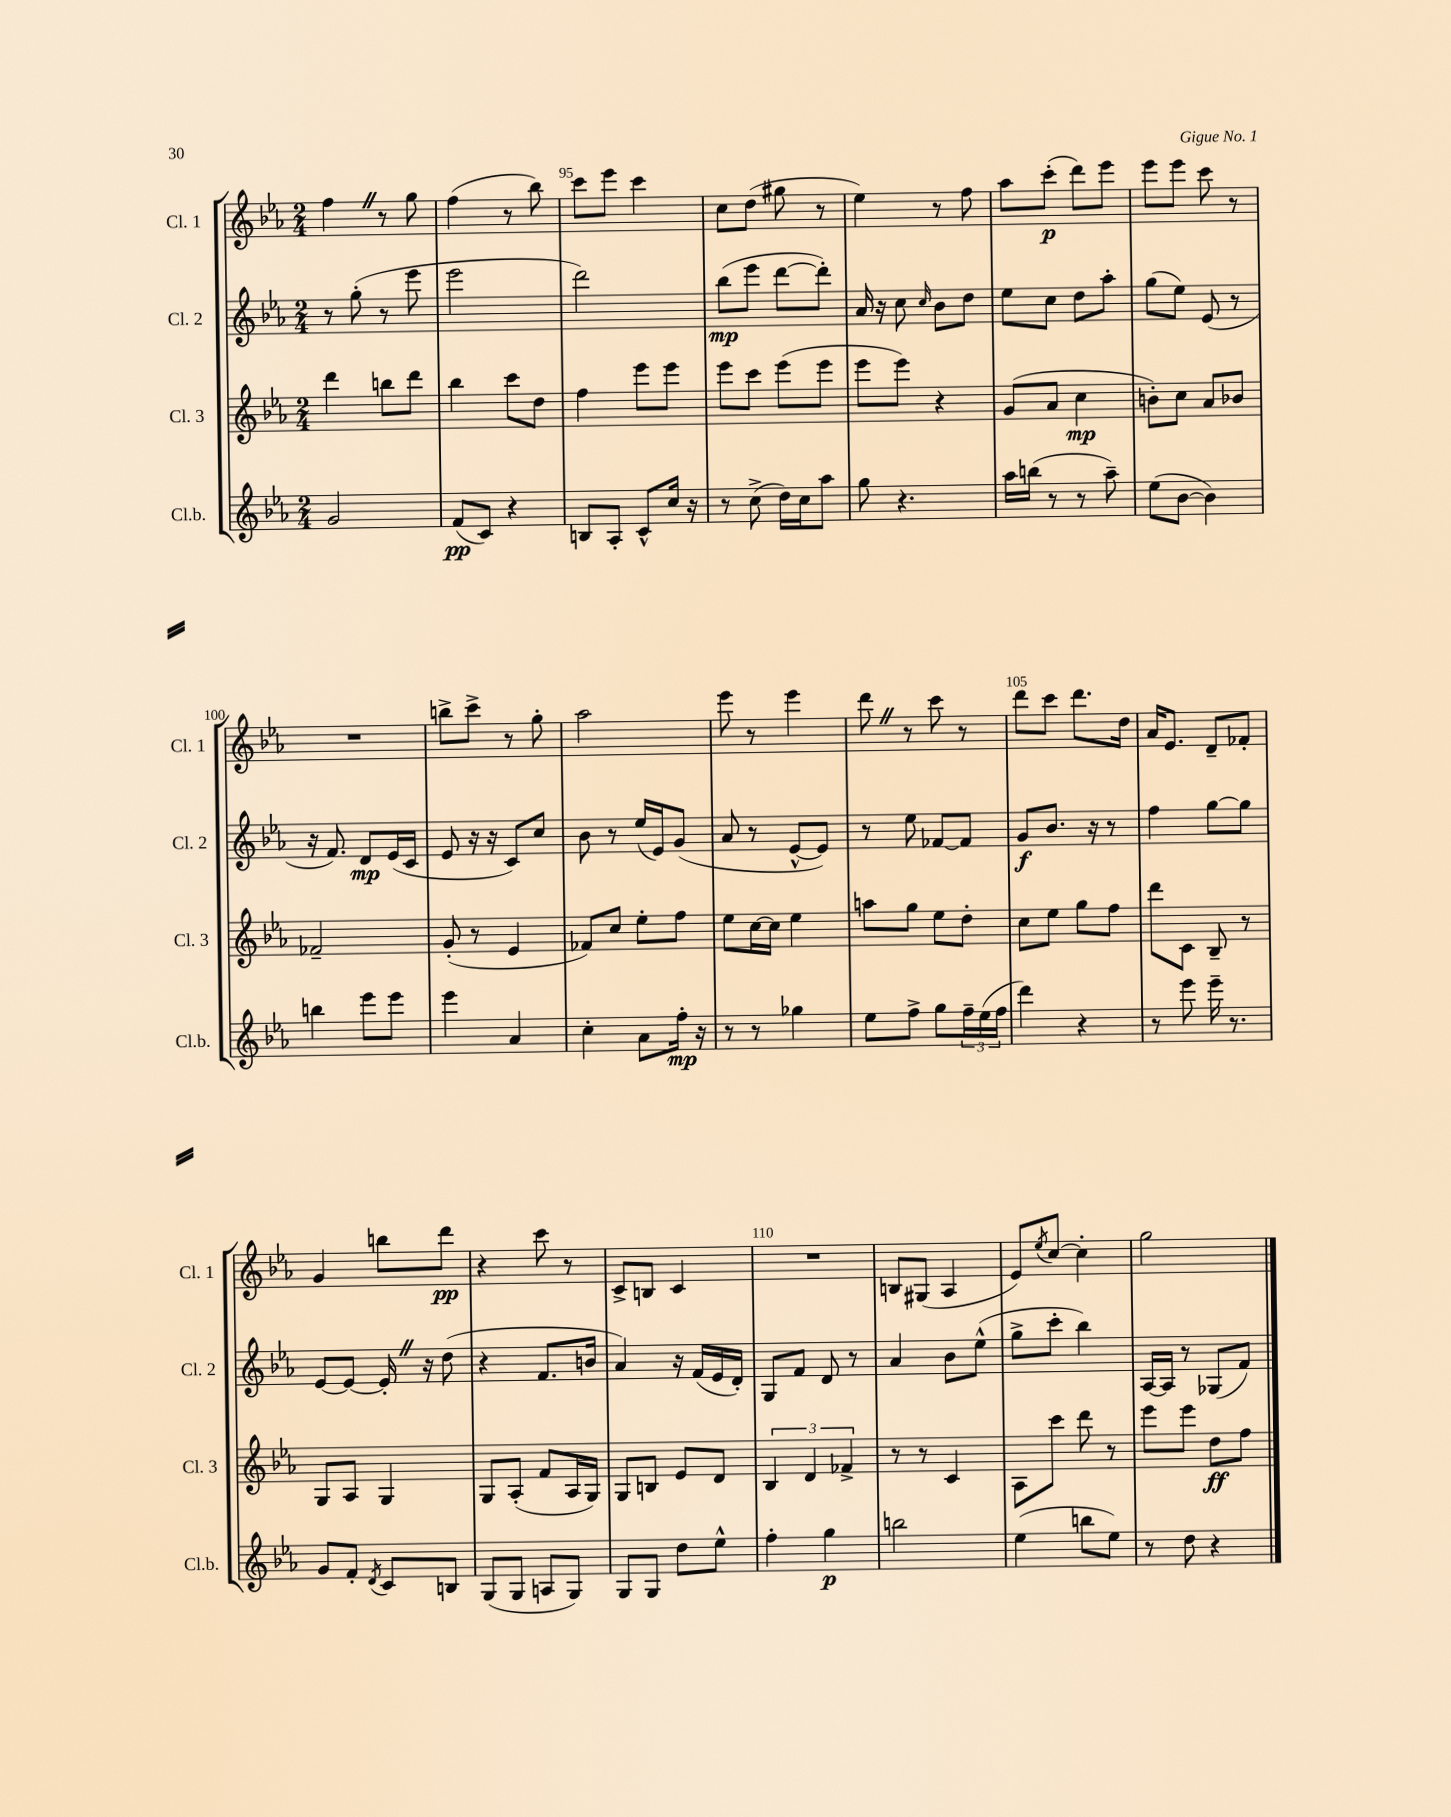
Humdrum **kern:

**kern	**kern	**kern	**kern
*staff4	*staff3	*staff2	*staff1
*clefG2	*clefG2	*clefG2	*clefG2
*k[b-e-a-]	*k[b-e-a-]	*k[b-e-a-]	*k[b-e-a-]
*M2/4	*M2/4	*M2/4	*M2/4
2g	4ddd	8r	4ff
.	.	(8gg'	.
.	8bb	8r	8r
.	8ddd	8eee-	8gg
=	=	=	=
(8f	4bb-	2eee-	(4ff
8c)	.	.	.
4r	8ccc	.	8r
.	8dd	.	8bb-)
=	=	=	=
8B	4ff	2ddd)	8ccc
8A-'	.	.	8eee-
8c^^	8eee-	.	4ccc
16cc	8eee-	.	.
16r	.	.	.
=	=	=	=
8r	8eee-	(8bb-	8cc
(8cc^	8ccc	8eee-	(8dd
16dd)	(8eee-	[8ddd	8gg#
16cc	.	.	.
8aa-	8eee-	8ddd'])	8r
=	=	=	=
8gg	8eee-	16a-	4ee-)
.	.	16r	.
4.r	8eee-)	8cc	.
.	.	16qqcc	.
.	4r	8b-	8r
.	.	8dd	8ff
=	=	=	=
16aa-	(8g	8ee-	8aa-
(16bb	.	.	.
8r	8a-	8cc	(8ccc'
8r	4cc	8dd	8ddd)
8aa-~)	.	8aa-'	8eee-
=	=	=	=
(8ee-	8b')	(8gg	8eee-
[8b-	8cc	8ee-)	8eee-
4b-])	8a-	(8e-	8ccc
.	8b-	8r	8r
=	=	=	=
4bb	2f-~	16r	2r
.	.	8.f)	.
8eee-	.	8d	.
8eee-	.	(16e-	.
.	.	16c	.
=	=	=	=
4eee-	(8g'	8e-	8bb^
.	8r	16r	8ccc^
.	.	16r	.
4a-	4e-	8c)	8r
.	.	8cc	8gg'
=	=	=	=
4cc'	8f-)	8b-	2aa-
.	8cc	8r	.
8a-	8ee-'	(16ee-	.
.	.	16e-)	.
16ff'	8ff	(8g	.
16r	.	.	.
=	=	=	=
8r	8ee-	8a-	8eee-
8r	[16cc	8r	8r
.	16cc]	.	.
4gg-	4ee-	[8e-^^	4eee-
.	.	8e-])	.
=	=	=	=
8ee-	8aa	8r	8ddd
8ff^	8gg	8ee-	8r
8gg	8ee-	[8f-	8ccc
24ff~	8dd'	8f-]	8r
(24ee-	.	.	.
24ff	.	.	.
=	=	=	=
4ddd)	8cc	8g	8ddd
.	8ee-	8.b-	8ccc
4r	8gg	.	8.ddd
.	.	16r	.
.	8ff	8r	.
.	.	.	16dd
=	=	=	=
8r	8ddd	4ff	16a-
.	.	.	8.e-
8eee-	8c	.	.
16eee-~	8B-~	[8gg	8d~
8.r	.	.	.
.	8r	8gg]	8f-'
=	=	=	=
8g	8G	[8e-	4g
8f'	8A-	8e-_	.
8qd	.	.	.
8c	4G	16e-']	8bb
.	.	16r	.
8B	.	(8dd	8ddd
=	=	=	=
(8G	8G	4r	4r
8G	(8A-'	.	.
8A	8f	8.f	8ccc
8G)	16A-	.	8r
.	16G)	16b	.
=	=	=	=
8G	8G	4a-)	8c^
8G	8B	.	8B
8dd	8e-	16r	4c
.	.	(16f	.
8ee-^^	8d	16e-	.
.	.	16d')	.
=	=	=	=
4ff'	6B-	8G	2r
.	.	8f	.
.	6d	.	.
4gg	.	8d	.
.	6f-^	.	.
.	.	8r	.
=	=	=	=
2bb	8r	4a-	8B
.	8r	.	(8G#
.	4c	8b-	4A-
.	.	(8ee-^^	.
=	=	=	=
(4ee-	8A-	8gg^	8e-)
.	.	.	8qee-
.	8ccc	8ccc'	[8cc
8bb	8ddd	4bb-)	4cc']
8ee-)	8r	.	.
=	=	=	=
8r	8eee-	[16A-	2gg
.	.	16A-]	.
8dd	8eee-	8r	.
4r	8dd	(8G-	.
.	8ff	8f)	.
==	==	==	==
*-	*-	*-	*-
